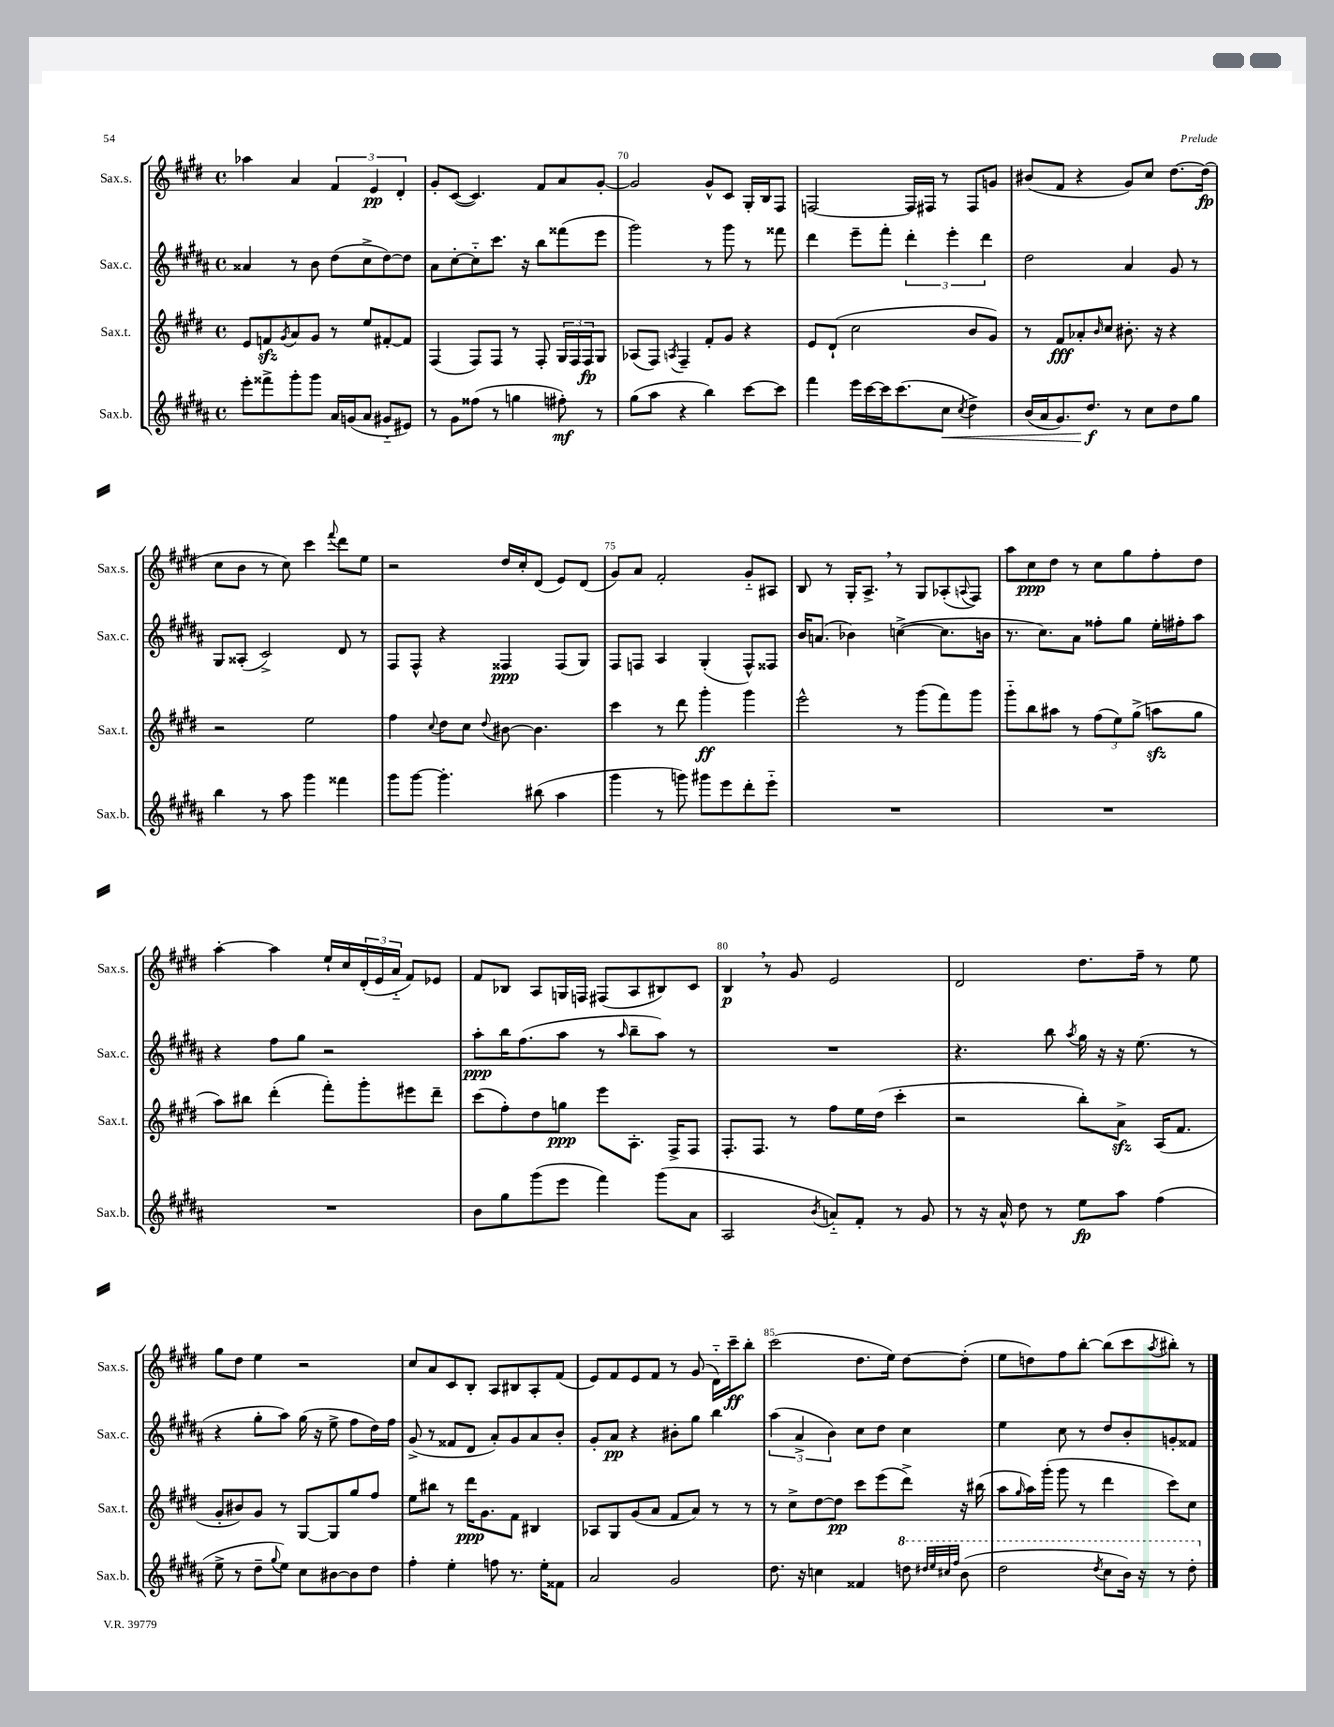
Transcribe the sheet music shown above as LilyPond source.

<<
\new StaffGroup <<
\new Staff = "s0" \with { instrumentName = "Sax.s." shortInstrumentName = "Sax.s." } {
    \clef treble \key e \major \defaultTimeSignature \time 4/4
    aes''4 a'4 \tuplet 3/2 { fis'4 e'4\pp dis'4-. } |
    gis'8-. cis'8~( cis'4.) fis'8 a'8 gis'8~-. |
    gis'2 gis'8-^ cis'8 gis16-. b16 fis8 |
    f2~ f16 fis16 r8 fis8 g'8 |
    bis'8( fis'8 r4 gis'8) cis''8 dis''8.~ dis''16\fp( |
    cis''8 b'8 r8 cis''8) cis'''4 \appoggiatura { fis'''8 } dis'''8 e''8 |
    r2 dis''16 cis''16-. dis'8( e'8) dis'8( |
    gis'8) a'8 fis'2-. gis'8-_ ais8 |
    b8 r8 gis16-. a8.-> \breathe r8 gis8 aes8-.( \appoggiatura { a8 } fis8) |
    a''8 cis''8\ppp dis''8 r8 cis''8 gis''8 fis''8-. dis''8 |
    a''4~-. a''4 e''16-! cis''16 \tuplet 3/2 { dis'16-.( e'16 a'16-_ } fis'8) ees'8 |
    fis'8 bes8 a8 g16 f16 fis8( a8 bis8) cis'8 |
    b4\p \breathe r8 gis'8 e'2 |
    dis'2 dis''8. fis''16-- r8 e''8 |
    gis''8 dis''8 e''4 r2 |
    cis''8 a'8 cis'8 b8-. a8 bis8 a8-. fis'8( |
    e'8) fis'8 e'8 fis'8 r8 gis'8( dis'16-_) cis'''16--\ff b''8-. |
    cis'''2( dis''8. e''16) dis''8~ dis''8-.( |
    e''8 d''8) fis''8 b''8~-. b''8( cis'''8 \acciaccatura { a''8 } bis''8-.) r8 \bar "|." |
}
\new Staff = "s1" \with { instrumentName = "Sax.c." shortInstrumentName = "Sax.c." } {
    \clef treble \key b \major \defaultTimeSignature \time 4/4
    aisis'4 r8 b'8 dis''8( cis''8-> dis''8~) dis''8 |
    ais'8 cis''8~-. cis''8-_ cis'''8. r16 b''8 fisis'''8( e'''8 |
    gis'''2) r8 gis'''8 r8 fisis'''8 |
    dis'''4 e'''8-- fis'''8-. \tuplet 3/2 { dis'''4-. e'''4-. dis'''4 } |
    dis''2 ais'4 gis'8 r8 |
    gis8 aisis8-.( cis'2->) dis'8 r8 |
    fis8 fis8-^ r4 fisis4\ppp fisis8( gis8) |
    fis8 f8 ais4 gis4-.( f8-^) fisis8 |
    b'16 a'8.( bes'4) c''4~->( c''8. b'16 |
    r8. cis''8.) ais'8 fisis''8-. gis''8 e''16-. fis''16-. ais''8 |
    r4 fis''8 gis''8 r2 |
    ais''8-.\ppp b''16 fis''8.( ais''8 r8 \grace { ais''16 } b''8-- ais''8) r8 |
    R1 |
    r4. b''8 \acciaccatura { ais''8 } gis''16 r16 r16 e''8.( r8 |
    r4 gis''8-. ais''8) gis''16( r16 e''8-> fis''8 dis''16) fis''16 |
    gis'8->( r8 fisis'8 dis'8 ais'8-.) gis'8 ais'8 b'8-. |
    gis'8-. ais'8\pp r4 bis'8-. gis''8 b''4 |
    \tuplet 3/2 { ais''4( ais'4-> b'4) } cis''8 dis''8 cis''4 |
    e''4 cis''8 r8 dis''8 b'8-. g'8-. fisis'8 \bar "|." |
}
\new Staff = "s2" \with { instrumentName = "Sax.t." shortInstrumentName = "Sax.t." } {
    \clef treble \key e \major \defaultTimeSignature \time 4/4
    e'8 f'8\sfz \acciaccatura { gis'8 } a'8 gis'8 r8 e''8 fis'8~-. fis'8 |
    fis4( fis8) fis8 r8 fis8-. \tuplet 3/2 { gis16 fis16 fis16\fp } gis8 |
    aes8( fis8) \acciaccatura { a8 } fis4-- fis'8-. gis'8 r4 |
    e'8 dis'8-!( cis''2 b'8 gis'8) |
    r8 fis'8\fff aes'8-. \grace { b'16 } cis''8 bis'8.-. r16 r4 |
    r2 e''2 |
    fis''4 \appoggiatura { cis''8 } dis''8 cis''8 \appoggiatura { dis''8 } bis'8~ bis'4. |
    cis'''4 r8 dis'''8 gis'''4-.\ff gis'''4 |
    e'''2-^ r8 gis'''8( fis'''8) gis'''8 |
    gis'''8-_ b''8 ais''8 r8 \tuplet 3/2 { fis''8( e''8) gis''8->( } a''8\sfz gis''8 |
    a''8) bis''8 dis'''4-.( fis'''8-.) gis'''8-. eis'''8 dis'''8-- |
    cis'''8( fis''8-.) dis''8 g''8\ppp e'''8 a8.-. fis16-> fis8 |
    fis8.-. fis8. r8 fis''8 e''16 dis''16( cis'''4-. |
    r2 b''8-.) a'8->\sfz a16( fis'8. |
    gis'8-. bis'8) gis'8 r8 gis8~ gis8 gis''8 fis''8 |
    e''8 bis''8 r8 dis'''16\ppp gis'8. fis'8 bis4 |
    aes8 gis8 gis'8( a'8 fis'8 a'8) r8 r8 |
    r8 cis''8-> dis''8~ dis''8\pp cis'''8 e'''8( dis'''8->) r16 bis''16( |
    a''8 \grace { gis''16 } a''16) gis'''16-.( gis'''8 r8 dis'''4 cis'''8) cis''8 \bar "|." |
}
\new Staff = "s3" \with { instrumentName = "Sax.b." shortInstrumentName = "Sax.b." } {
    \clef treble \key b \major \defaultTimeSignature \time 4/4
    e'''8-. fisis'''8-> gis'''8-. gis'''8 ais'16 g'16( ais'8 gis'8-_ eis'8) |
    r8 gis'8 fisis''8( r8 g''4 fis''8-.\mf) r8 |
    gis''8( ais''8 r4 b''4) cis'''8~ cis'''8 |
    fis'''4 e'''16 cis'''16~ cis'''16 cis'''8.( cis''8\< \acciaccatura { cis''8 } dis''4->) |
    b'16( ais'16 gis'8.) dis''8.\f\! r8 cis''8 dis''8 gis''8 |
    b''4 r8 ais''8 gis'''4 fisis'''4 |
    gis'''8 gis'''8~ gis'''4.-. bis''8( ais''4 |
    gis'''4 r8 g'''8) gis'''8 e'''8 dis'''8-. e'''8-_ |
    R1 |
    R1 |
    R1 |
    b'8 gis''8 gis'''8( e'''8 fis'''4) gis'''8( ais'8 |
    ais2 \acciaccatura { b'8 } a'8-_) fis'8-. r8 gis'8 |
    r8 r16 ais'16-^ dis''8 r8 e''8\fp ais''8 fis''4( |
    e''8-> r8 dis''8-- \appoggiatura { gis''8 } e''8) cis''8 bis'8~ bis'8 dis''8 |
    fis''4-. e''4-. f''8 r8. e''16-. fisis'8 |
    ais'2 gis'2 |
    dis''8. r16 c''4 fisis'4 \ottava #1 d'''8 \grace { dis'''32 e'''32 cis'''!32 fis'''32 } b''8( |
    dis'''2 \acciaccatura { dis'''8 } cis'''8 b''16) r16 r8 dis'''8-. \ottava #0 \bar "|." |
}
>>
>>
\layout { \context { \Score currentBarNumber = #68 \override BarNumber.break-visibility = ##(#f #t #t) barNumberVisibility = #(every-nth-bar-number-visible 5) } }
